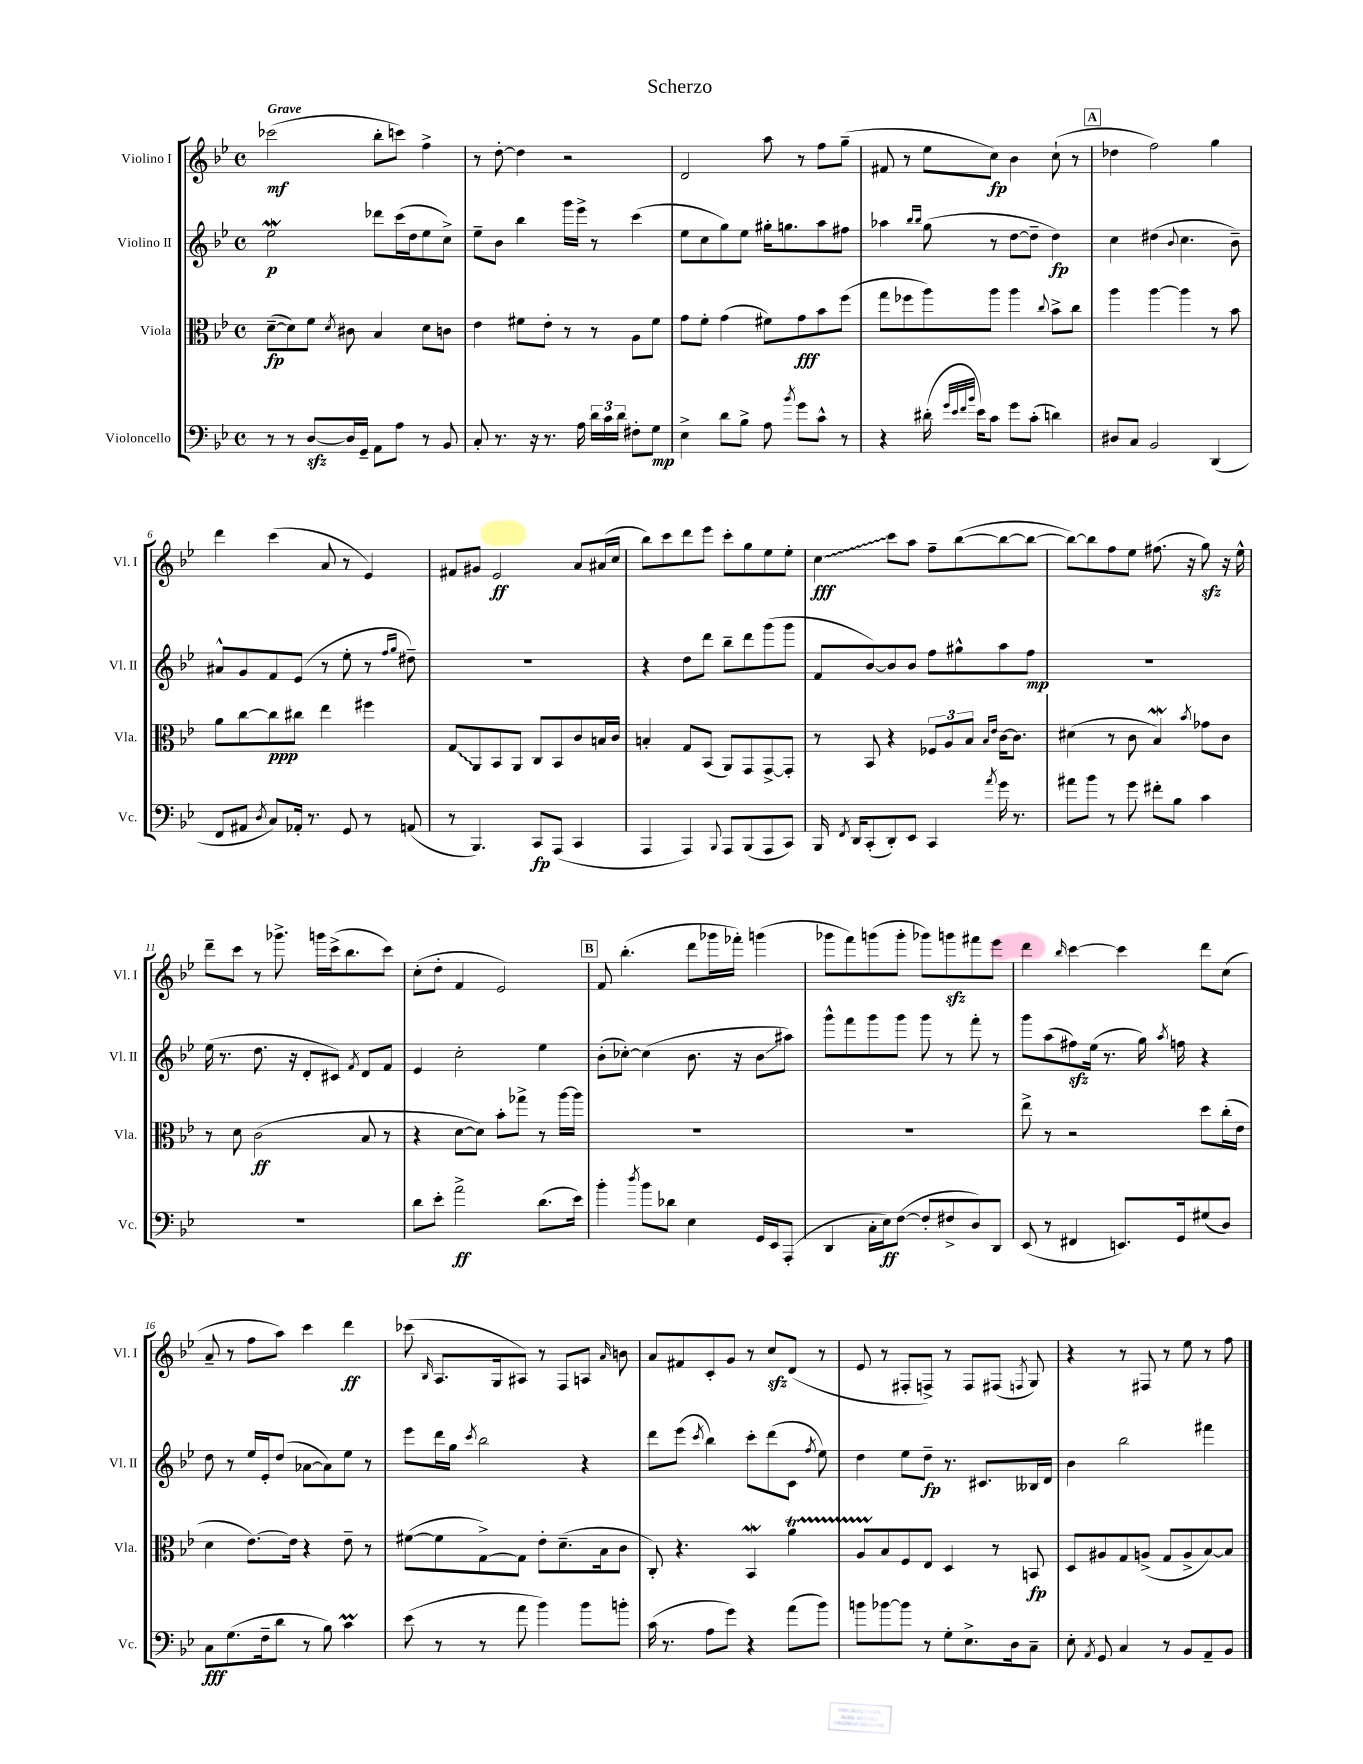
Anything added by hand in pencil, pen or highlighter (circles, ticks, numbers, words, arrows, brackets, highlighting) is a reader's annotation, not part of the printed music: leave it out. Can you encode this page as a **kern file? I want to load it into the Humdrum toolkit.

**kern	**kern	**kern	**kern
*staff4	*staff3	*staff2	*staff1
*clefF4	*clefC3	*clefG2	*clefG2
*k[b-e-]	*k[b-e-]	*k[b-e-]	*k[b-e-]
*M4/4	*M4/4	*M4/4	*M4/4
*met(c)	*met(c)	*met(c)	*met(c)
8r	([8d~\L	2ee-\	(2ccc-\
8r	8d\])	.	.
[8D/L	8f\J	.	.
.	8qd/	.	.
16D/]L	8c#\	.	.
16GG~/JJ	.	.	.
8AA\L	4B-/	8ddd-\L	8bb-'\L
8A\J	.	(16ccc\L	8ccc\J)
.	.	16dd\J	.
8r	8d\L	8ee-\	4ff^\
8BB-/	8c\J	8cc^\J)	.
=	=	=	=
8C'/	4e-\	8ee-~\L	8r
8.r	.	8b-\J	[8dd'\
.	8f#\L	4bb-\	4dd\]
16r	.	.	.
8.r	8e-'\J	.	.
.	8r	16ggg\LL	2r
16A\	.	16eee-^\JJ	.
24d\LL	8r	8r	.
24c\	.	.	.
24d\JJ	.	.	.
8F#'\L	8A\L	(4ccc\	.
8G\J	8f#\J	.	.
=	=	=	=
4E-^\	8g\L	8ee-\L	2d/
.	8f'\J	8cc\	.
8d\L	(4g\	8gg\)	.
8B-^\J	.	8ee-\J	.
8A\	8f#\L)	16gg#'\LK	8aa\
.	.	8.gg\	.
8qb-/	.	.	.
8g\L	8g\	.	8r
8c^^\J	8b-\	8aa\	8ff\L
8r	(8ff\J	8ff#\J	(8gg~\J
=	=	=	=
4r	8gg\L	4aa-\	8f#/
.	8ff-\	.	8r
.	.	16qqbb-/LL	.
.	.	16qqbb-/JJ	.
(16d#'\	8aa\)	(8gg\	8ee-\L
32qqg/LLL	.	.	.
32qqe-/	.	.	.
32qqf/	.	.	.
32qqb-/JJJ	.	.	.
16e-\LK)	.	.	.
8c\J	8aa\J	8r	8cc\J)
8g\L	4aa\	[8dd\L	4b-\
(8c'\J	.	8dd~\]J	.
.	8qqcc/	.	.
4d\)	8b-^\L	4dd\)	(8cc`\
.	8cc\J	.	8r
=	=	=	=
8D#/L	4aa\	4cc\	4dd-\
8C/J	.	.	.
2BB-/	[4aa\	(4dd#\	2ff\)
.	.	8qqb-/	.
.	4aa\]	4.cc\	.
(4DD/	8r	.	4gg\
.	8b-\	8b-~\)	.
=	=	=	=
8FF/L	8a\L	8a#^^/L	4ddd\
8AA#/J	[8cc\	8g/	.
8qD/	.	.	.
8C/L)	8cc\]	8f/	(4ccc\
16AA-'/Jk	8cc#\J	(8e-/J	.
8.r	.	.	.
.	4ee-\	8r	8a/
8GG/	.	8ee-'\	8r
8r	4ff#\	8r	4e-/)
.	.	16qqff/LL	.
.	.	16qqgg/JJ	.
(8AA/	.	8dd#~\)	.
=	=	=	=
8r	8G/L	1r	8f#/L
4.BBB-/)	8AA/	.	8g#/J
.	8BB-/	.	2e-/
.	8AA/J	.	.
8CC/L	8C/L	.	.
(8AAA/J	8BB-/	.	.
4CC/	8c/	.	8a/L
.	16B/L	.	(16a#/L
.	16c/JJ	.	16cc/JJ
=	=	=	=
4AAA/	4B'/	4r	8bb-\L)
.	.	.	8ccc\
4AAA/)	8G/L	8dd\L	8ddd\
.	(8BB-/J	8ddd\J	8eee-\J
8qqBBB-/	.	.	.
8AAA/L	8AA/L)	8bb-~\L	8ccc'\L
(8BBB-/	8GG/	8ddd\	8gg\
8AAA/	[8GG^/	(8ggg\	8ee-\
8CC/J)	8GG'/]J	8ggg\J	8ee-'\J
=	=	=	=
16BBB-/	8r	8f/L	4cc\
8qFF/	.	.	.
16DD/LK	.	.	.
(8CC'/	8BB-/	[8b-/)	.
8DD'/)	4r	8b-/]	8ccc\L
8EE-/J	.	8b-/J	8aa\J
4CC/	12F-/L	8ff\L	8ff~\L
.	12A/	.	.
.	.	8gg#^^\	([8bb-\
.	12B-/J	.	.
.	16qqB-/LL	.	.
8qa/	16qqe-/JJ	.	.
16g\	[16c\LK	8aa\	8bb-\_
8.r	8.c\]J	.	.
.	.	8ff\J	8bb-\_J
=	=	=	=
8a#\L	(4d#\	1r	8bb-\_L)
8b-\J	.	.	8bb-\]
8r	8r	.	8ff\
8g\	8c\	.	8ee-\J
8f#'\L	4B-/)	.	(8.ff#\
8B-\J	.	.	.
.	.	.	16r
.	8qb-/	.	.
4c\	8g-\L	.	8gg\)
.	8c\J	.	16r
.	.	.	16ee-^^\
=	=	=	=
1r	8r	(16ee-\	8ddd~\L
.	.	8.r	.
.	8d\	.	8ccc\J
.	(2c\	8.dd\	8r
.	.	.	8.ggg-^\
.	.	16r	.
.	.	8d'/L	.
.	.	.	16ggg\LL
.	.	8c#/J)	(16ccc^\J
.	.	.	8.bb-\
.	.	8qf/	.
.	8B-/	8d/L	.
.	8r	8f/J	8ccc\J)
=	=	=	=
8d\L	4r	4e-/	(8cc'\L
8e-'\J	.	.	8dd'\J
2a^\	[8d\L	2cc'\	4f/
.	8d\]J)	.	.
.	8b-'\L	.	2e-/)
.	8gg-^\J	.	.
(8.d\L	8r	4ee-\	.
.	[16aa\LL	.	.
16e-\Jk)	16aa\]JJ	.	.
=	=	=	=
4b-'\	1r	(8b-'\L	8f/
.	.	[8cc-'\J)	(4.bb-'\
8qdd/	.	.	.
8b-\L	.	(4cc-\]	.
8d-\J	.	.	.
4E-\	.	8.b-\	8ddd\L
.	.	.	16ggg-\L
.	.	16r	16fff-'\JJ)
16GG/LL	.	8b-\L	(4ggg\
16EE-/J	.	.	.
(8AAA'/J	.	8aa#\J)	.
=	=	=	=
4DD/	1r	8ggg^^\L	8ggg-\L
.	.	8fff\	8fff\)
16C'\LL	.	8ggg\	(8ggg\
16E-\J)	.	.	.
([8F\J	.	8ggg\J	8ggg'\J
8F'/]L	.	8ggg\	8ggg-\L)
8F#^/	.	8r	8ggg\
8D/)	.	8fff'\	8fff#\
8DD/J	.	8r	8eee-\J
=	=	=	=
(8EE-/	8ee-^\	8ggg\L	4ddd\
8r	8r	(8aa\	.
.	.	.	16qqbb-/
4FF#/	2r	8ff#\)	[4ccc\
.	.	(16ee-\Jk	.
.	.	8.r	.
8.EE/L)	.	.	4ccc\]
.	.	16gg\)	.
.	.	8qaa/	.
16GG/k	.	16ff\	.
(8G#/	8dd\L	4r	8ddd\L
8D/J)	(16cc'\L	.	(8cc\J
.	16e-\JJ	.	.
=	=	=	=
8C\L	4d\	8dd\	8a~/
(8.G\	.	8r	8r
.	[8.e-\L)	16ee-/LL	8ff\L
16F~\k	.	16e-'/J	.
8d\J	.	(8dd/J	8aa\J)
.	16e-\]Jk	.	.
8r	4r	[8a-\L	4ccc\
8B-\)	.	8a-\])	.
4c\	8e-~\	8ee-\J	4ddd\
.	8r	8r	.
=	=	=	=
(8e-\	([8f#\L	8eee-\L	(8ccc-\
.	.	.	16qqB-/
8r	8f#\]	16ddd\L	8.A/L
.	.	16gg\JJ	.
.	.	8qccc/	.
8r	[8G^\)	2bb-\	.
.	.	.	16G/k
8a\	8G\]J	.	8A#/J)
4b-\)	8e-'\L	.	8r
.	(8.d~\	.	8F/L
8b-\L	.	4r	8A/J
.	16B-\k	.	.
.	.	.	16qqa/
8b'\J	8c\J	.	8b\
=	=	=	=
(16c\	8C'/)	8ddd\L	8a/L
8.r	.	.	.
.	4.r	(8eee-\J	8f#/
.	.	8qccc/	.
8A\L	.	4bb-\)	8c'/
8g\J)	.	.	8g/J
4r	4BB-/	8ccc'\L	8r
.	.	(8ddd\	8cc/L
(8a\L	4a\	8c\J	(8d/J
.	.	8qff/	.
8b-\J)	.	8ee-\)	8r
=	=	=	=
8b\L	8A/L	4dd\	8e-/
[8b-\	8B-/	.	8r
8b-\]J	8F/	8ee-\L	8F#'/L
8r	8E-/J	8dd~\J	8F^/J)
8G'\L	4D/	8.r	8r
8.E-^\	.	.	8F/L
.	.	8.c#/L	.
.	8r	.	(8F#/J
16D\k	.	.	.
.	.	.	8qF/
8C~\J	8BB/	16B--/L	8G/)
.	.	16d/JJ	.
=	=	=	=
8E-'\	8D/L	4b-\	4r
8qAA/	.	.	.
8GG/	8A#/	.	.
4C/	8G/	2bb-\	8r
.	(8A^/J	.	8F#/
8r	8G/L	.	8r
8BB-/L	8A^/	.	8ee-\
8AA~/	[8B-/)	4fff#\	8r
8BB-/J	8B-/]J	.	8ff\
==	==	==	==
*-	*-	*-	*-
